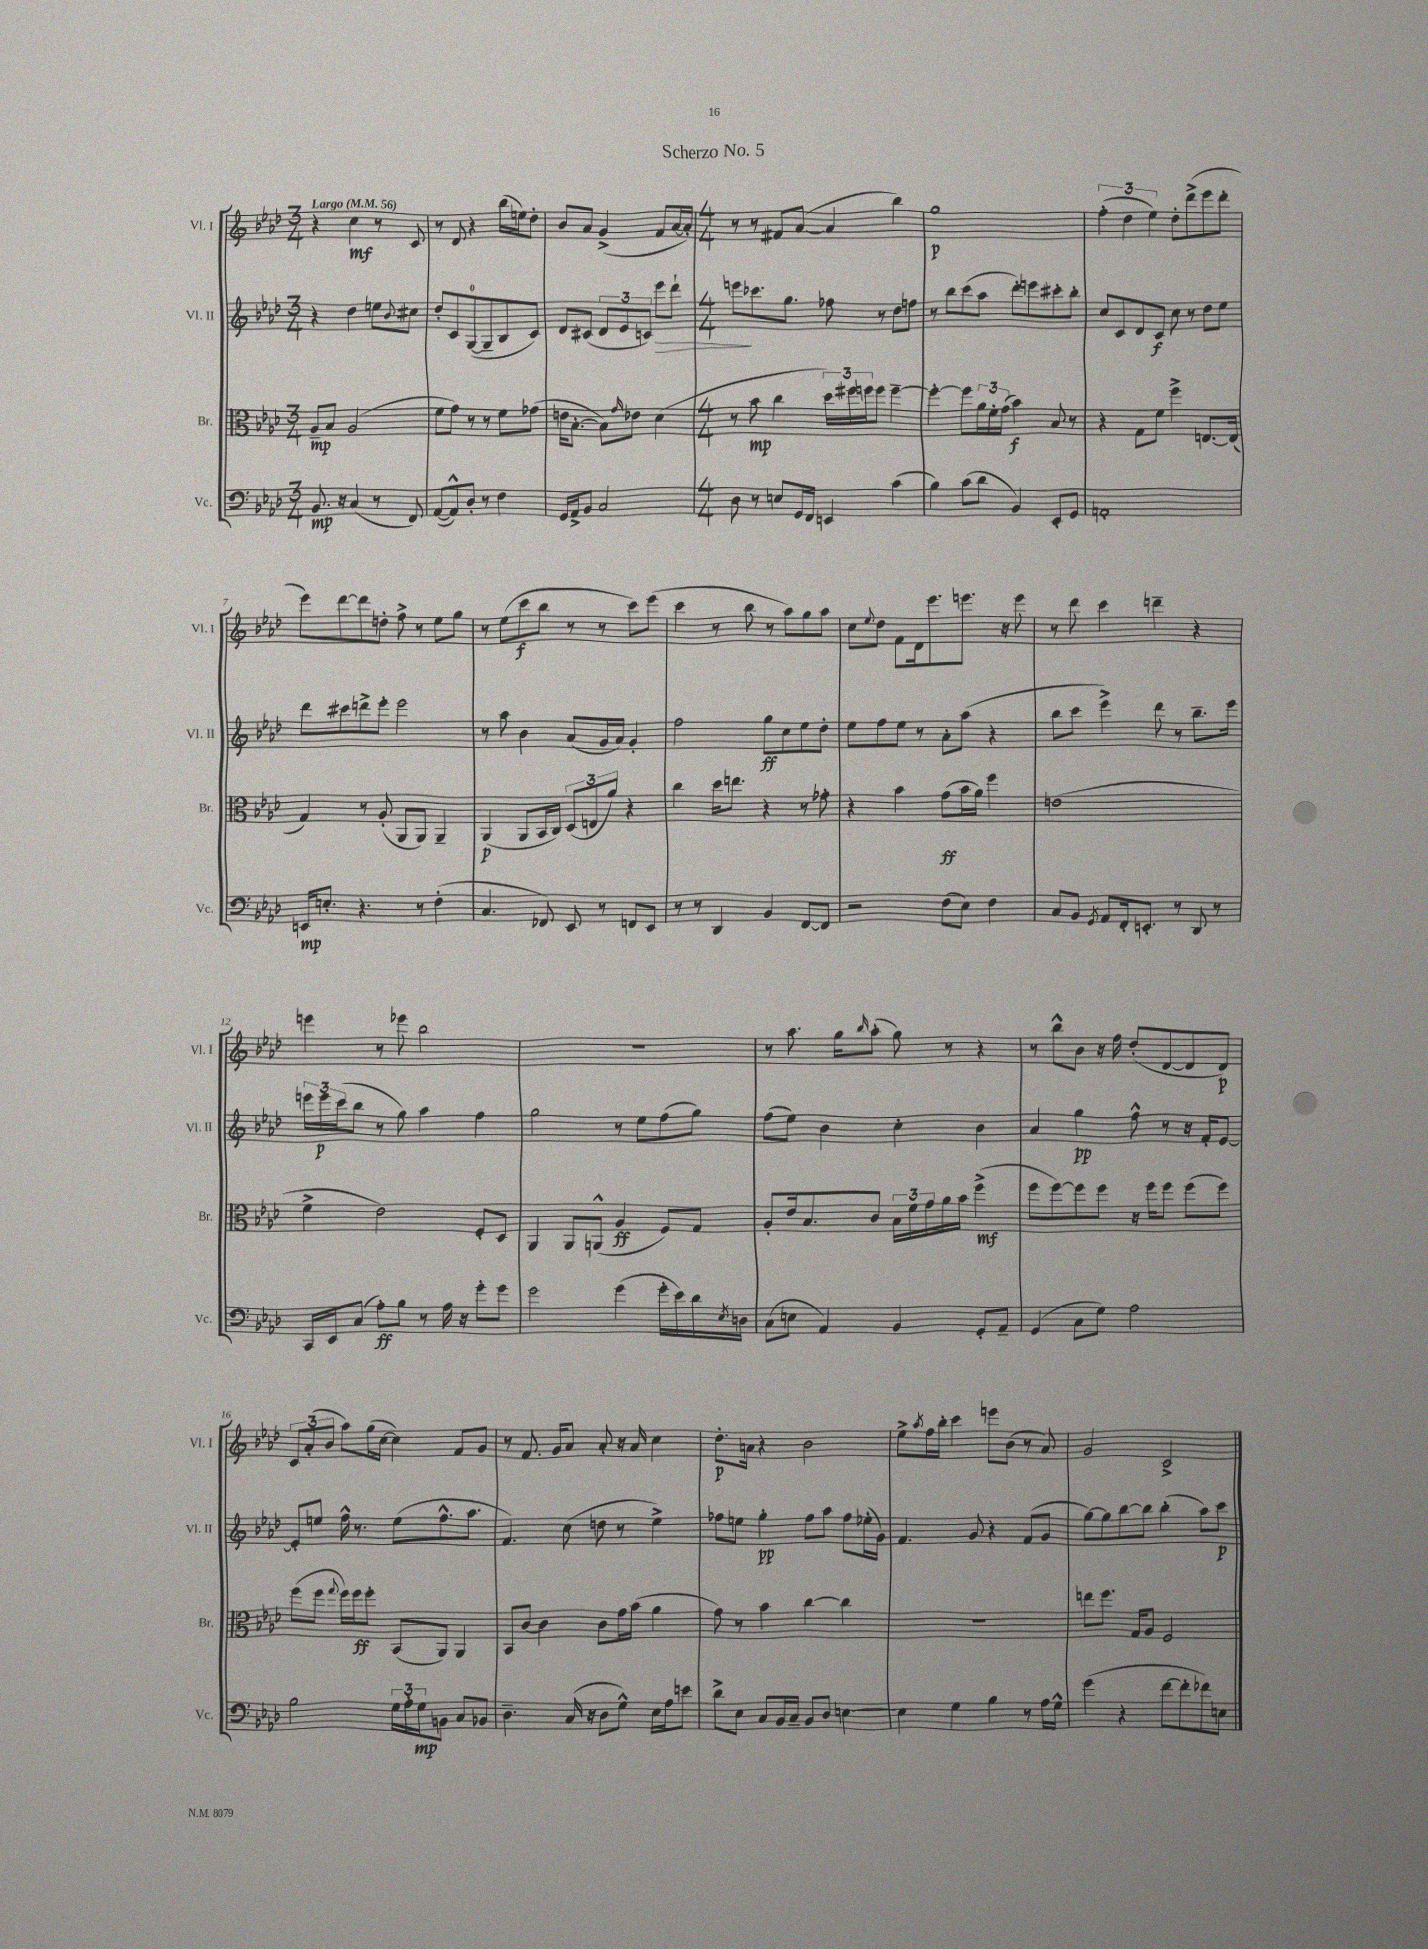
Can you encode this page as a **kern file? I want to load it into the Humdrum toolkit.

**kern	**kern	**kern	**kern
*staff4	*staff3	*staff2	*staff1
*clefF4	*clefC3	*clefG2	*clefG2
*k[b-e-a-d-]	*k[b-e-a-d-]	*k[b-e-a-d-]	*k[b-e-a-d-]
*M3/4	*M3/4	*M3/4	*M3/4
*MM56	*MM56	*MM56	*MM56
8.BB-	8A-~	4r	4r
.	8B-	.	.
16r	.	.	.
(4C	(2A-	4dd-	4cc
8r	.	8ee	8r
.	.	8qqb-	.
8FF)	.	8cc#	8c
=	=	=	=
([8AA-	8f	8dd-'	8r
8AA-^^])	8g)	8c	8d-
8D-'	8r	([8G	4r
8r	8r	8G~]	.
4F	8f	8B-	(16bb-
.	.	.	16ee)
.	(8g-	8c)	8dd-'
=	=	=	=
16GG	16e	8d-	8b-
16AA-^	[8.B-'	.	.
8BB-	.	(8c#	8a-
2C	8B-])	12d-	(4g^
.	.	12e-	.
.	16qqg	.	.
.	8e-	.	.
.	.	12c)	.
.	(4d-	8eee-	8f
.	.	8ddd-`	[16a-
.	.	.	16a-'])
=	=	=	=
*M4/4	*M4/4	*M4/4	*M4/4
8D-	8r	8eee	8r
8r	8b-	8.ccc-	8r
8E	4cc	.	8f#
.	.	8.gg	.
16GG	.	.	([8a-
16FF	.	.	.
4EE	24dd-)	8ff-	4a-]
.	24ff#	.	.
.	24ff	.	.
.	8ff	8r	.
(4c	[4ff~	8dd-	4bb-)
.	.	8ff	.
=	=	=	=
4B-)	4ff'_	8r	1gg
.	.	8bb-	.
(8c	8ff]	(8ccc	.
8d-	24a-	8aa-	.
.	24f'	.	.
.	(24g	.	.
4BB-)	4b-)	8ddd-')	.
.	.	8eee	.
8EE-'	8B-	8ccc#'	.
8GG	8r	8bb-'	.
=	=	=	=
1AA'	4r	8cc	(6ff'
.	.	8c	.
.	.	.	6dd-
.	8G	8d-	.
.	.	.	6ee-)
.	8f	8c	.
.	4ff^	8cc	8dd-'
.	.	8r	(8ddd-^
.	[8.E	8dd-	8eee-
.	.	8ee-	8ddd-'
.	(16E]	.	.
=	=	=	=
16EE	4G)	8ddd-	8eee-)
8.E'	.	.	.
.	.	8ccc#	[8ddd-
4.r	8r	8ddd^	8ddd-]
.	(8A-'	8eee-'	8dd'
.	8AA-	2eee-	8ff^
8r	8AA-)	.	8r
(4F'	4AA-~	.	8ee-
.	.	.	8gg
=	=	=	=
4.C	(4AA-	8r	8r
.	.	8aa-	(8ee-
.	8AA-	4b-	8ccc
8FF-)	16BB-	.	8bb-
.	16C)	.	.
8EE-	(12D-	(8a-	8r
.	12E	.	.
8r	.	16g	8r
.	12a-)	.	.
.	.	16a-)	.
8FF	4r	4g'	8ccc)
8EE-	.	.	(8eee-
=	=	=	=
8r	4cc	2ff	4ccc
8r	.	.	.
4DD-	16dd-	.	8r
.	8.ee	.	.
.	.	.	8bb-
4BB-	4r	8gg	8r
.	.	8cc	8aa-)
[8FF	8r	8ee-	8gg
8FF]	8g-'	8dd-'	8aa-
=	=	=	=
2r	4r	8ee-	8cc
.	.	.	8qqee-
.	.	8ff	8dd-
.	4b-	8ee-	8f
.	.	8r	16d-
.	.	.	8.eee-
(8F	(8g	8a-'	.
8E-)	16b-	(8aa-	8.eee
.	16a-)	.	.
4F	4ff	4r	.
.	.	.	16r
.	.	.	8eee
=	=	=	=
8C	(1e	8bb-	8r
8BB-	.	8ccc	8ddd-
8qGG	.	.	.
8AA-	.	4eee-^)	4ccc
16FF'	.	.	.
8.EE'	.	.	.
.	.	8ddd-	4ddd~
8r	.	8r	.
8DD-	.	8.bb-~	4r
8r	.	.	.
.	.	16eee-	.
=	=	=	=
16CC	4f^	24eee	4eee
.	.	24eee	.
16EE-	.	.	.
.	.	(24ccc	.
(8C	.	8bb-	.
8A-')	2e-)	8r	8r
8B-	.	8gg)	8eee-
8r	.	4aa-	2bb-
16A-	.	.	.
16r	.	.	.
8g'	8F'	4ff	.
8g	8D-	.	.
=	=	=	=
2g	4AA-	2gg	1r
.	8AA-	.	.
.	(8AA^^	.	.
(4g	4A-	8r	.
.	.	8ee-	.
16g'	8F)	(8ff	.
16e-)	.	.	.
16d-	8G	8gg)	.
8qE-	.	.	.
16D	.	.	.
=	=	=	=
(8C	8A-'	(8ff	8r
8E	16e-	8ee-)	8.aa-
.	8.B-	.	.
4AA-)	.	4b-	.
.	.	.	16gg
.	.	.	16qqbb-
.	8c	.	(8aa-'
4BB-	24B-	4cc'	8gg)
.	24f	.	.
.	24g	.	.
.	16a-	.	8r
.	16b-	.	.
8GG'	(4ff^	4b-	4r
8AA-~	.	.	.
=	=	=	=
(4GG	8ff	4a-	8r
.	[8ff)	.	8bb-^^
8C	8ff]	4gg	8b-
8G)	8ff	.	16r
.	.	.	16ff
2A-	16r	8ff^^	(8dd-'
.	16ff	.	.
.	8ff	8r	[8d-
.	(8ff	16r	8d-]
.	.	16f'	.
.	8ff)	[8e-	8d-)
=	=	=	=
2B-	(8ff	8e-']	12c
.	.	.	(12a-'
.	8ff	8ee	.
.	.	.	12b-
.	8qqgg	.	.
.	16ff)	16ff^^	8aa-)
.	16ff	8.r	.
.	8ff'	.	(16gg
.	.	.	[16cc
24G	(8BB-	(8ee	4cc])
24A-'	.	.	.
24G	.	.	.
8BB	8AA-)	8.ff^^	.
8C	4AA-	.	8f
.	.	8.aa-	.
8BB-	.	.	8g
=	=	=	=
4.D-~	8BB-	4.f)	8r
.	[8c	.	8.f
.	4c]	.	.
.	.	.	16g
(16C	.	(8cc	8a-
16r	.	.	.
8D-	8c	8dd	8a-'
8G^^)	16g	8r	16r
.	(16b-	.	16a-
16E-	4a-	4ee-^)	4cc
16A-	.	.	.
8e	.	.	.
=	=	=	=
8d-^	8g)	8ff-	8.dd-'
8E-	8r	8ee	.
.	.	.	16a
8C	4b-	4gg'	4r
16BB-	.	.	.
16C~	.	.	.
8BB-	[4cc	8ff-	2b-
8D-	.	8aa-	.
[4E	4cc]	8ff-	.
.	.	(16ee-'	.
.	.	16g)	.
=	=	=	=
4E]	1r	4.f	8ee-^
.	.	.	8qaa-
.	.	.	16ff
.	.	.	16bb-'
4G	.	.	4ccc
.	.	8g	.
4B-	.	4r	8eee
.	.	.	(8b-
8r	.	(8f	8r
16A-	.	8g	8a-)
16G^^	.	.	.
=	=	=	=
(4g	8ee	[8gg)	2g
.	8.ff	8gg]	.
4r	.	[8bb-	.
.	16G	.	.
.	8A-	8bb-]	.
[8f	2F	(4bb-'	2c^
8f']	.	.	.
8f-)	.	8aa-)	.
8E	.	8ccc	.
==	==	==	==
*-	*-	*-	*-
